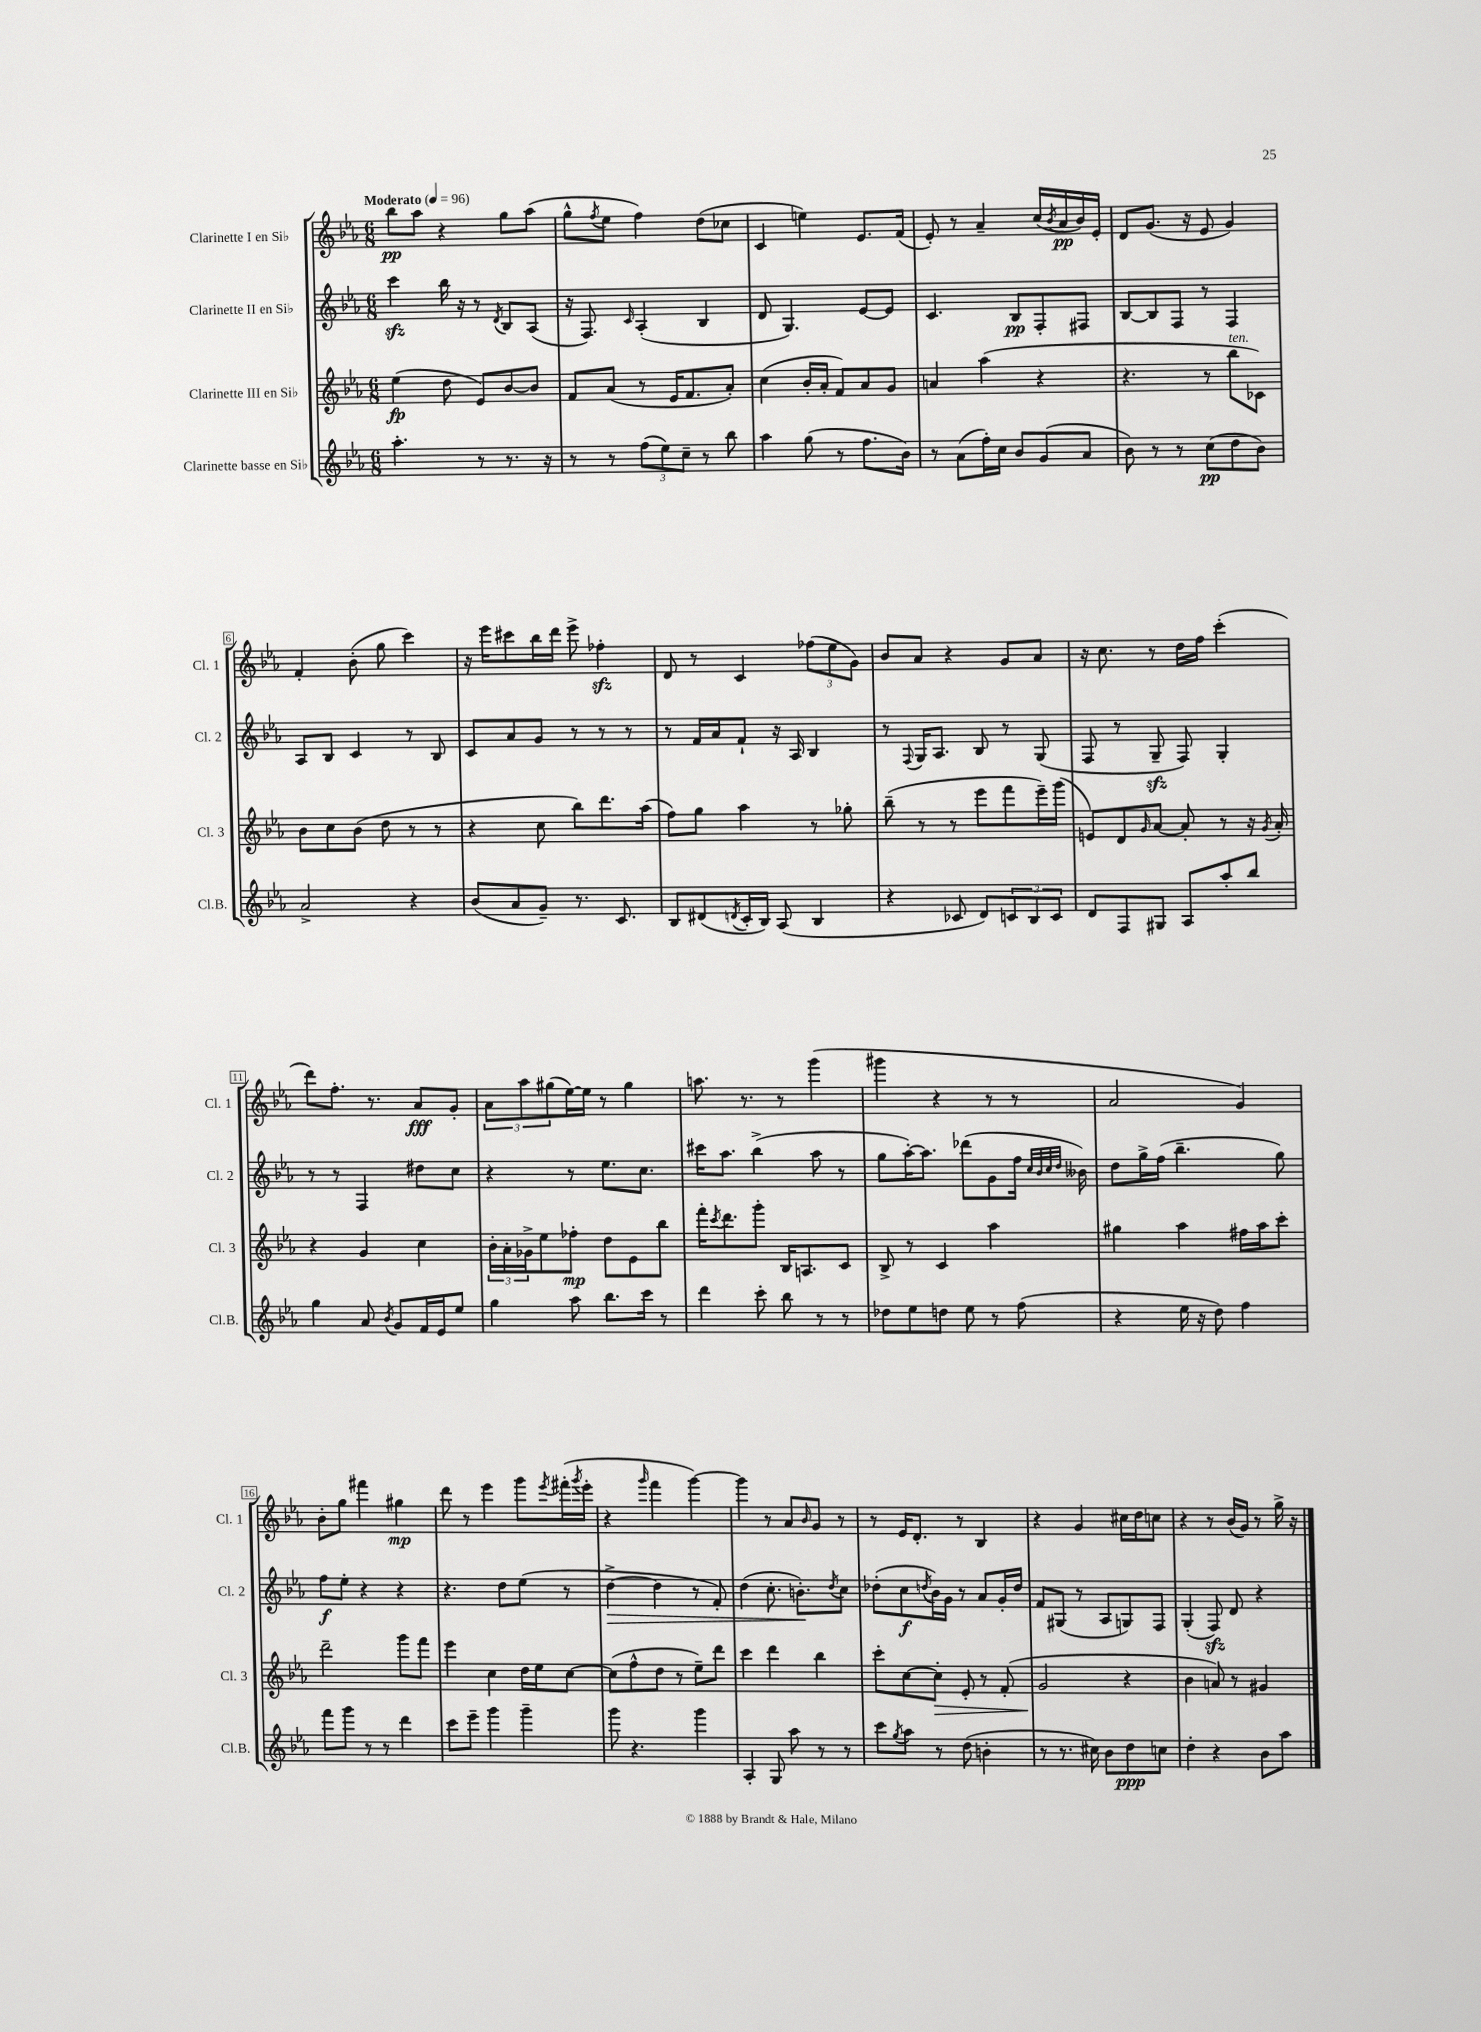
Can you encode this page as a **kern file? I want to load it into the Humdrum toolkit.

**kern	**kern	**kern	**kern
*staff4	*staff3	*staff2	*staff1
*clefG2	*clefG2	*clefG2	*clefG2
*k[b-e-a-]	*k[b-e-a-]	*k[b-e-a-]	*k[b-e-a-]
*M6/8	*M6/8	*M6/8	*M6/8
*MM96	*MM96	*MM96	*MM96
4.aa-'	(4ee-	4ccc	8bb-
.	.	.	8aa-
.	8dd	16bb-	4r
.	.	16r	.
8r	8e-)	8r	.
.	.	8qd	.
8.r	[8b-	8B-	8gg
.	8b-]	(8A-	(8aa-
16r	.	.	.
=	=	=	=
8r	8f	16r	8gg^^
.	.	8.F)	.
.	.	.	8qff
8r	(8a-	.	8ee-
.	.	16qqc	.
(12ff	8r	(4A-'	4ff)
12ee-)	.	.	.
.	16e-	.	.
12cc~	.	.	.
.	8.f	.	.
8r	.	4B-	(8dd
8bb-	8a-')	.	8cc-
=	=	=	=
4aa-	(4cc	8d	4c
.	.	4.G)	.
(8gg	16b-'	.	4ee)
.	16a-'	.	.
8r	8f)	.	.
8.ff	8a-	[8e-	8.e-
.	8g	8e-]	.
16b-)	.	.	(16f
=	=	=	=
8r	4a	4.c	8e-')
(8a-	.	.	8r
16ff')	(4aa-	.	4a-~
16cc	.	.	.
8b-	.	8B-	.
(8g	4r	8F'	(16cc
.	.	.	8qb-
.	.	.	16a-
8a-	.	8F#	16b-)
.	.	.	16e-'
=	=	=	=
8b-)	4.r	[8B-	8d
8r	.	8B-]	(8.g
8r	.	8F	.
.	.	.	16r
(8cc	8r	8r	8e-
8dd	8bb-	4F	4g)
8b-)	8c-)	.	.
=	=	=	=
2a-^	8b-	8A-	4f'
.	8cc	8B-	.
.	(8b-	4c	(8b-'
.	8dd	.	8gg
4r	8r	8r	4ccc)
.	8r	8B-	.
=	=	=	=
(8b-	4r	8c	16r
.	.	.	16eee-
8a-	.	8a-	8ccc#
8g~)	8cc	8g	16bb-
.	.	.	16ddd
8.r	8bb-)	8r	8eee-^
.	8.ddd	8r	4ff-'
8.c	.	.	.
.	.	8r	.
.	(16aa-	.	.
=	=	=	=
8B-	8ff)	8r	8d
(8d#	8gg	16f	8r
.	.	16a-	.
8qd	.	.	.
16c'	4aa-	8f`	4c
16B-)	.	.	.
(8A-	.	16r	.
.	.	16A-	.
4B-	8r	4B-	(12ff-
.	.	.	12ee-
.	8gg-'	.	.
.	.	.	12g)
=	=	=	=
4r	(8bb-~	8r	8b-
.	.	8qqF	.
.	8r	16G	8a-
.	.	8.A-	.
8c-	8r	.	4r
8d)	8eee-	8B-	.
12c	8fff	8r	8g
12B-	.	.	.
.	16eee-~)	(8G	8a-
12c	.	.	.
.	(16ggg	.	.
=	=	=	=
8d	8e)	8F	16r
.	.	.	8.cc
8F	8d	8r	.
.	16qqg	.	.
8G#	[8a-	8G~	8r
8A-	8a-']	8F)	16dd
.	.	.	16ff
8aa-'	8r	4G'	(4ccc'
8bb-	16r	.	.
.	8qg	.	.
.	16a-'	.	.
=	=	=	=
4gg	4r	8r	8ddd)
.	.	8r	8.ff'
8a-	4g	4F	.
.	.	.	8.r
8qb-	.	.	.
8g	.	.	.
16f	4cc	8dd#	8a-
16e-	.	.	.
8ee-	.	8cc	8g'
=	=	=	=
4gg	24b-'	4r	12a-
.	24a-'	.	.
.	24g-^	.	12aa-
.	8ee-	.	.
.	.	.	(12gg#
8aa-	8ff-'	8r	[16ee-)
.	.	.	16ee-]
8.bb-	8dd	8.ee-	8r
.	8e-	.	4gg#
16ccc	.	8.cc	.
8r	8bb-	.	.
=	=	=	=
4ddd	16fff'	16ccc#	8.aa
.	8qccc	.	.
.	8.ddd	8.aa-	.
.	.	.	8.r
8ccc'	8ggg'	(4bb-^	.
8bb-	16B-	.	8r
.	8.A	.	.
8r	.	8aa-	(4ggg
8r	8c	8r	.
=	=	=	=
8dd-	8B-^	8gg	4ggg#
8ee-	8r	[16aa-')	.
.	.	8.aa-]	.
8dd	4c	.	4r
8ee-	.	(8ddd-	.
8r	4aa-	8g	8r
(8ff	.	16ff	8r
.	.	32qqcc	.
.	.	32qqb-	.
.	.	32qqcc	.
.	.	32qqdd	.
.	.	16b--)	.
=	=	=	=
4r	4gg#	8dd	2a-
.	.	16gg^	.
.	.	(16ff	.
16ee-	4aa-	4.bb-~	.
16r	.	.	.
8dd)	.	.	.
4ff	16ff#	.	4g)
.	16aa-	.	.
.	8ccc'	8gg)	.
=	=	=	=
8fff	2ddd~	8ff	8b-'
8ggg	.	8ee-'	8gg
8r	.	4r	4fff#
8r	.	.	.
4ddd	8ggg	4r	4gg#
.	8fff	.	.
=	=	=	=
8ccc	4eee-	4.r	8ddd
8eee-~	.	.	8r
4ggg	4cc	.	4eee-
.	.	8dd	.
4ggg~	16dd	(8ee-	8ggg
.	16ee-	.	.
.	.	.	8qeee-
.	[8cc	8r	(16fff#'
.	.	.	8qggg
.	.	.	16eee-'
=	=	=	=
8ggg	(8cc]	[4dd^	4r
4.r	8ff^^	.	.
.	.	.	16qqggg
.	8dd	4dd]	4fff
.	8r	.	.
4ggg	8ee-~)	8r	[4ggg)
.	8ddd	8f')	.
=	=	=	=
4A-'	4ccc	(4dd	4ggg]
8G	4ddd	8.cc'	8r
8aa-	.	.	8a-
.	.	8.b')	.
.	.	.	16qqb-
8r	4bb-	.	8g
.	.	8qdd	.
8r	.	8cc	8r
=	=	=	=
8ccc	8ccc'	(8dd-'	8r
8qgg	.	.	.
8aa-	[8cc	8cc	16e-
.	.	.	8.d'
.	.	8qdd	.
8r	8cc']	16b-)	.
.	.	16g	.
(8dd	8e-'	8r	8r
4b'	8r	8a-	4B-
.	(8f'	16g'	.
.	.	16dd	.
=	=	=	=
8r	2g	8f	4r
8.r	.	(8G#	.
.	.	8r	4g
16cc#)	.	.	.
8b-	.	8A-	.
8dd	4r	8G)	16cc#
.	.	.	16dd
8cc	.	8F	8cc
=	=	=	=
4dd'	4b-	(4G'	4r
4r	8a)	8F)	8r
.	8r	8d	(16b-
.	.	.	16g)
8b-	4g#	4r	8r
8aa-	.	.	16gg^
.	.	.	16r
==	==	==	==
*-	*-	*-	*-
